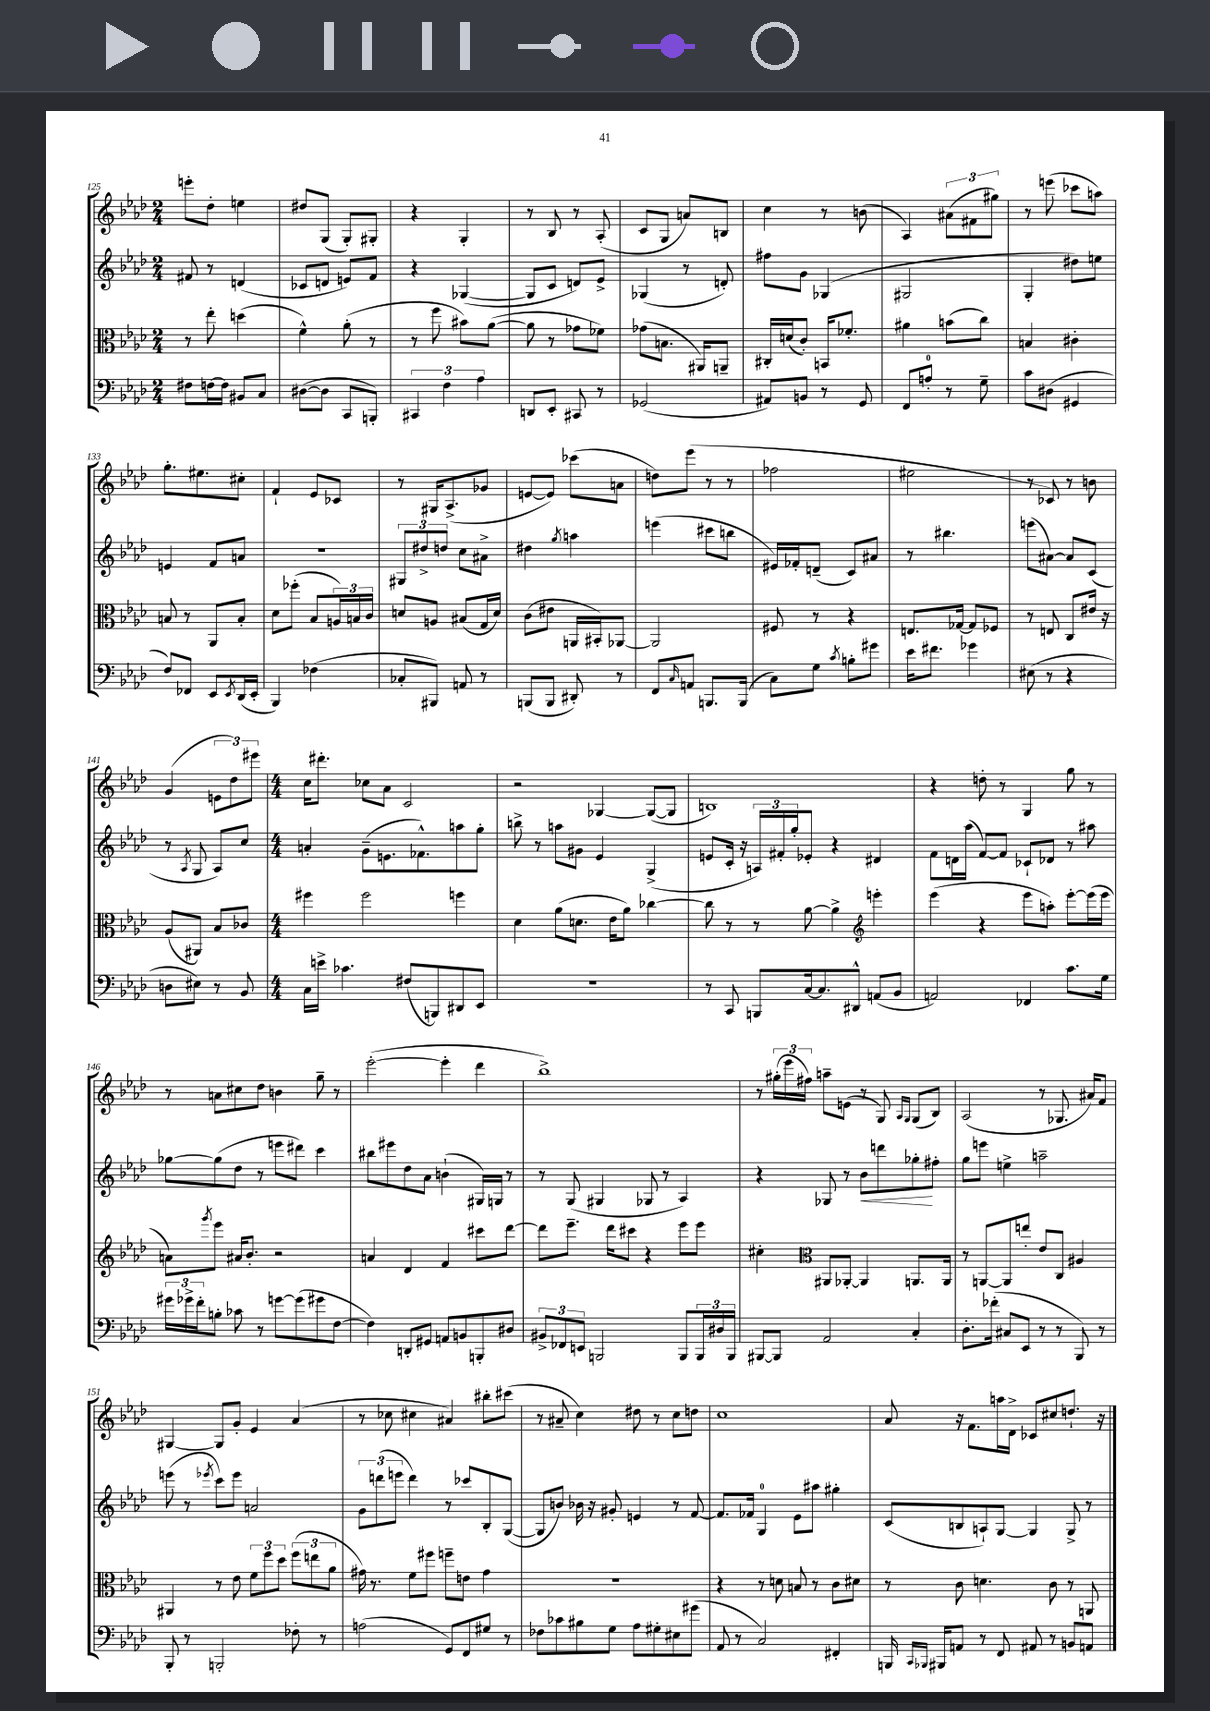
<<
\new StaffGroup <<
\new Staff = "s0" {
    \clef treble \key aes \major \numericTimeSignature \time 2/4
    e'''8-. des''8-. e''4 |
    dis''8 g8( g8-.) gis8-. |
    r4 g4-. |
    r8 bes8 r8 aes8-.( |
    c'8 g8 a'8) b8 |
    c''4 r8 b'8( |
    aes4) \tuplet 3/2 { ais'8( fis'8 gis''8) } |
    r8 e'''8( ces'''8 a''8) |
    g''8.-. eis''8. cis''8-. |
    f'4-! ees'8 ces'8 |
    r8 gis16 aes8.->( ges'8 |
    e'8~ e'8) ces'''8( a'8 |
    d''8) ees'''8( r8 r8 |
    fes''2 |
    eis''2 |
    r8 ces'8) r8 b'8 |
    g'4( \tuplet 3/2 { e'8 des''8) eis'''8 } |
    \numericTimeSignature \time 4/4 c''16 dis'''8.-. ces''8 aes'8 c'2 |
    r2 ges4~ ges8~( ges8 |
    b1) |
    r4 d''8-. r8 g4 g''8 r8 |
    r8 a'8 cis''8 des''8 b'4 g''8-- r8 |
    ees'''2~-.( ees'''4-. des'''4 |
    bes''1->) |
    r8 \tuplet 3/2 { gis''16-.( ees'''16 fis''16) } a''8-- e'8( r8 g8) \grace { aes16 g16 } g8( bes8) |
    aes2( r8 ges8. ais'16) f'8 |
    gis4~ gis8 g'8-. ees'4 aes'4( |
    r8 ces''8 cis''4 ais'4) bis''8-. cis'''8( |
    r8 ais'8-- c''4) dis''8 r8 c''8 d''8 |
    c''1 |
    aes'8 r16 f'8. a''16 des'16-> ces'8 cis''8 d''8.-! r16 \bar "|." |
}
\new Staff = "s1" {
    \clef treble \key aes \major \numericTimeSignature \time 2/4
    fis'8 r8 d'4( |
    ces'8 d'8 e'8) f'8 |
    r4 ges4~( |
    ges8 c'8 d'8) ees'8-> |
    ges4( r8 d'8-.) |
    fis''8 g'8 ges4( |
    gis2 |
    g4-. dis''8) e''8 |
    e'4 f'8 a'8 |
    R2 |
    \tuplet 3/2 { gis8 dis''8-> d''8 } c''8 ais'8-> |
    dis''4 \acciaccatura { g''8 } a''4 |
    e'''4( cis'''8 b''8 |
    eis'16) fes'16-. d'8--( c'8) ais'8 |
    r8 bis''4. |
    e'''8( ais'8~) ais'8 c'8( |
    r8 \acciaccatura { aes8 } g8 aes8) c''8 |
    \numericTimeSignature \time 4/4 a'4-. g'8--( e'8. fes'8.-^) a''8 g''8-. |
    b''8-> r8 a''8 gis'8 ees'4 g4->( |
    e'8 c'16-. r16 \tuplet 3/2 { a16) fis'16-. g''16-. } ees'8-. r4 dis'4 |
    f'8 d'16 aes''16( f'8~) f'8 ces'8-! des'8 r8 ais''8 |
    ges''8~ ges''8( des''8 r8 e'''8 dis'''8) c'''4 |
    bis''8 eis'''8 des''8 aes'8 b'4-!( gis16) g16 r8 |
    r8 g8( gis4 ges8 r8 aes4) |
    r4 ges8 r8 bes'8\< d'''8 ges''8-.\! fis''8-. |
    g''8 e'''8 e''4-> a''2-- |
    e'''8( r8 \acciaccatura { ees'''8 } c'''8) ees'''8 a'2 |
    \tuplet 3/2 { g'8 d'''8( e'''8 } d'''4) r8 ces'''8 bes8-. g8~( |
    g8 b'8) bes'16 r16 gis'8-. e'4 r8 f'8~ |
    f'8. fes'16 g4-0 ees'8 ais''8 gis''4-. |
    c'8( b8 a8-!) g8~ g4 g8-> r8 \bar "|." |
}
\new Staff = "s2" {
    \clef alto \key aes \major \numericTimeSignature \time 2/4
    r8 ees''8-. d''4( |
    f'4-^) aes'8-.( r8 |
    r8 f''8 bis'8) aes'8~( |
    aes'8 r8 ges'8 fes'8) |
    ges'8( b8. ais,16) a,8-- |
    cis16-. d'16( c'8-.) b,16 fes'8.-. |
    ais'4 b'8( c''8) |
    b4 cis'4-. |
    b8 r8 aes,8 b8-. |
    des'8 fes''8-.( bes8 \tuplet 3/2 { a16) b16 c'16 } |
    d'8 a8 bis8( g16 d'16) |
    c'8( eis'8 a,16 bis,16-.) aes,8~ |
    aes,2 |
    fis8 r8 r4 |
    e8. ges16~ ges8 fes8 |
    r8 e8 c8 eis'16 r16 |
    aes8( ais,8) bes8 ces'8 |
    \numericTimeSignature \time 4/4 fis''4 fis''2 f''4 |
    des'4 aes'8( d'8. ees'16 aes'8) ces''4~ |
    ces''8 r8 r8 aes'8~ aes'4-> \clef treble e'''4-. |
    ees'''4( r4 ees'''8 a''8-.) ees'''8~-. ees'''16( ees'''16 |
    a'8) \acciaccatura { g'''8 } ees'''8 ais'16 bes'8.-. r2 |
    a'4 des'4 f'4 cis'''8 des'''8~ |
    des'''8 ees'''8.-- des'''16 cis'''8 r4 ees'''8 ees'''8 |
    cis''4-. \clef alto ais,8 aes,8~-. aes,4 a,8. a,16 |
    r8 a,8~ a,8 e''8-. ees'8 c8 ais4 |
    ais,4 r8 ees'8 \tuplet 3/2 { f'8 f''8 des''8 } \tuplet 3/2 { f''8( e''8 aes'8 } |
    gis'16) r8. f'8 fis''8 f''8-- e'8 gis'4 |
    R1 |
    r4 r8 d'8 b8 r8 c'8 dis'8 |
    r8 c'8 d'4. c'8 r8 a,8 \bar "|." |
}
\new Staff = "s3" {
    \clef bass \key aes \major \numericTimeSignature \time 2/4
    fis8 f16~ f16 bis,8 c8 |
    dis8~( dis8 c,8 b,,8-.) |
    \tuplet 3/2 { cis,4 f4 aes4 } |
    d,8 ees,8-. cis,8 r8 |
    ges,2( |
    ais,8) b,8 r8 g,8 |
    f,8 a8-0-. r8 g8-- |
    c'8 dis8( gis,4 |
    f8) fes,8 ees,8 \acciaccatura { ees,8 } des,16( ees,16-. |
    bes,,4) fes4( |
    ces8-. bis,,8) a,8 r8 |
    b,,8( b,,8 dis,8-.) r8 |
    f,8 \grace { c16 } a,8 b,,8. b,,16( |
    c8) g8 \acciaccatura { c'8 } b8-. gis'8 |
    ees'16 fis'8. ges'4 |
    eis8( r8 r4 |
    d8 eis8) r8 bes,8 |
    \numericTimeSignature \time 4/4 c16 e'16-> ces'4. fis8( b,,8) dis,8 ees,8 |
    R1 |
    r8 c,8 b,,8 c16~ c8. dis,8-^ a,8( bes,8 |
    a,2) fes,4 c'8. g16 |
    \tuplet 3/2 { gis'16 ges'16-> f'16-. } b8-. ces'8 r8 g'8~ g'8( gis'8 f8~ |
    f4) d,8-. gis,8 a,8 b,8 b,,8-. dis8 |
    \tuplet 3/2 { bis,8-> fes,8 e,8 } b,,2 b,,8 \tuplet 3/2 { b,,16 dis16 b,,16 } |
    bis,,8~ bis,,8 aes,2 c4-. |
    des8.-. fes'16-.( cis8 ees,8 r8 r8 bes,,8) r8 |
    bes,,8-. r8 b,,2-. fes8-. r8 |
    a2( g,8) f,8 gis8 r8 |
    fes8 ces'8 bis8 g8 aes8 gis8-. eis8 gis'8( |
    aes,8 r8 c2) fis,4-. |
    b,,16 \grace { c,16 bes,,16 } bis,,16 a,8 r8 f,8 ais,8 r8 b,8 a,8 \bar "|." |
}
>>
>>
\layout { \context { \Score currentBarNumber = #125 } }
